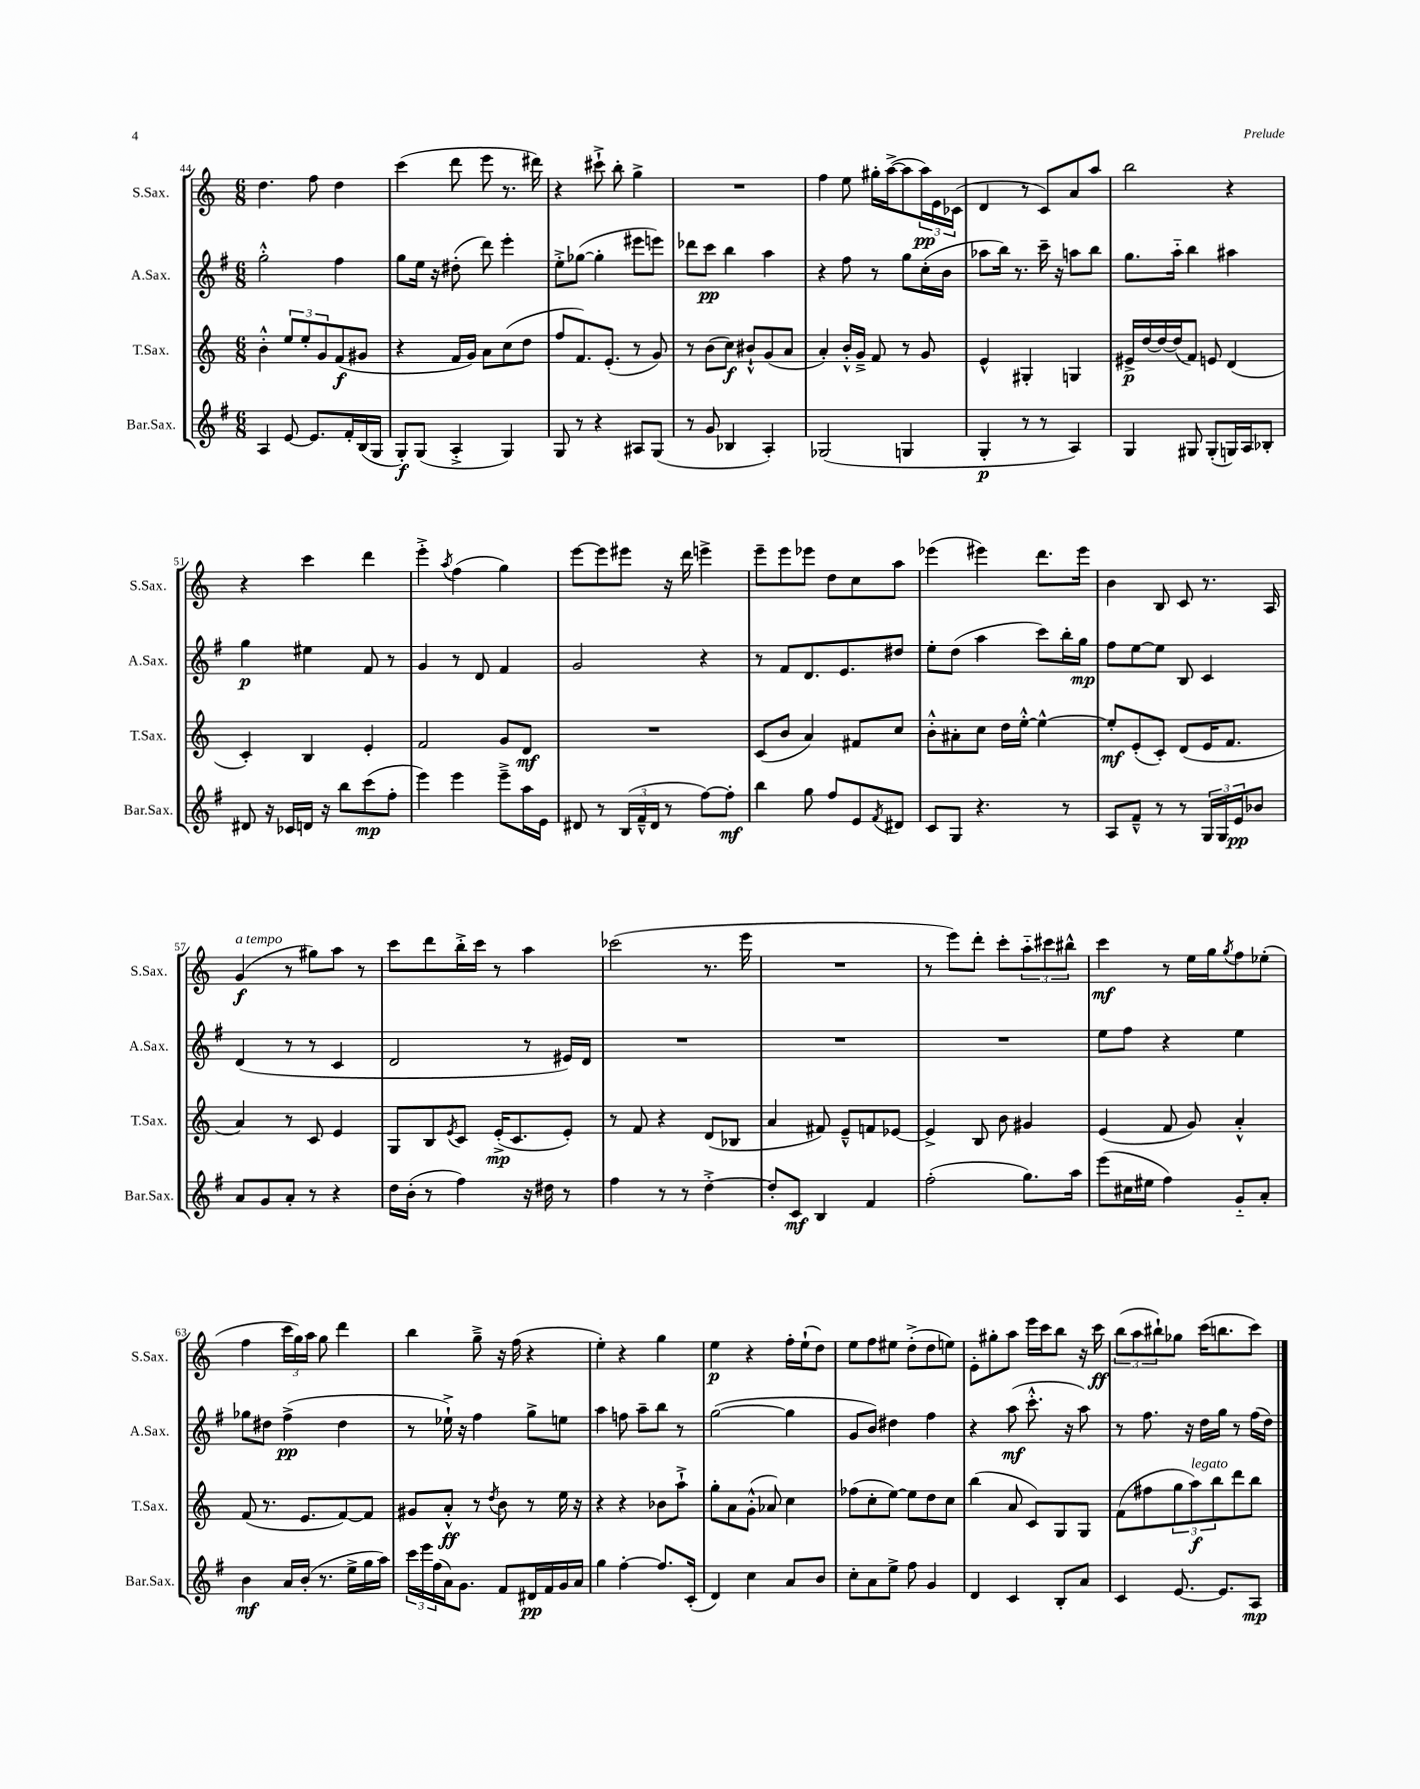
<<
\new StaffGroup <<
\new Staff = "s0" \with { instrumentName = "S.Sax." shortInstrumentName = "S.Sax." } {
    \clef treble \key c \major \numericTimeSignature \time 6/8
    d''4. f''8 d''4 |
    c'''4( d'''8 e'''8 r8. dis'''16) |
    r4 cis'''8-!-> b''8-. g''4-> |
    R2. |
    f''4 e''8 gis''16-. a''16~->( a''8 \tuplet 3/2 { a''16\pp) e'16 ces'16( } |
    d'4 r8 c'8) a'8 a''8 |
    b''2 r4 |
    r4 c'''4 d'''4 |
    e'''4-.-> \acciaccatura { a''8 } f''4( g''4) |
    e'''8~ e'''8 eis'''8 r16 d'''16 e'''4-> |
    e'''8-- e'''8 ees'''8 d''8 c''8 a''8 |
    ees'''4( eis'''4) d'''8. eis'''16 |
    b'4 b8 c'8 r8. a16 |
    g'4\f^\markup { \italic "a tempo" }( r8 gis''8) a''8 r8 |
    c'''8 d'''8 b''16-.-> c'''16 r8 a''4 |
    ces'''2( r8. e'''16 |
    R2. |
    r8 e'''8) d'''8-. c'''8-. \tuplet 3/2 { a''8-_ cis'''8 bis''8-^ } |
    c'''4\mf r8 e''16 g''16 \acciaccatura { g''8 } f''8 ees''8-.( |
    f''4 \tuplet 3/2 { c'''16 g''16) a''16 } g''8 d'''4 |
    b''4 g''8---> r16 f''16( r4 |
    e''4-.) r4 g''4 |
    e''4\p r4 f''16-. e''16-!( d''8) |
    e''8 f''8 eis''8 d''8-.->( d''8 e''8) |
    e'8-. gis''8-. a''8 e'''16 c'''16 b''8 r16 c'''16\ff |
    \tuplet 3/2 { b''8( a''8 bis''8-!) } ges''8 c'''16( b''8. c'''8) \bar "|." |
}
\new Staff = "s1" \with { instrumentName = "A.Sax." shortInstrumentName = "A.Sax." } {
    \clef treble \key g \major \numericTimeSignature \time 6/8
    g''2-.-^ fis''4 |
    g''8 e''16 r16 dis''8-.( d'''8) e'''4-. |
    e''8-.-> ges''8~( ges''4-. eis'''8 e'''8) |
    des'''8 c'''8\pp b''4 a''4 |
    r4 fis''8 r8 g''8 c''16-.( b'16 |
    aes''8 b''16) r8. c'''16-- r16 a''8 b''8 |
    g''8. a''16-_ b''4 ais''4 |
    g''4\p eis''4 fis'8 r8 |
    g'4 r8 d'8 fis'4 |
    g'2 r4 |
    r8 fis'8 d'8. e'8. dis''8 |
    e''8-. d''8( a''4 c'''8) b''16-. g''16\mp |
    fis''8 e''8~ e''8 b8 c'4 |
    d'4( r8 r8 c'4 |
    d'2 r8 eis'16) d'16 |
    R2. |
    R2. |
    R2. |
    e''8 fis''8 r4 e''4 |
    ges''8 dis''8 fis''4->\pp( dis''4 |
    r8 ees''16-!->) r16 fis''4 g''8-> e''8 |
    a''4 f''8 a''8-- b''8 r8 |
    g''2~( g''4 |
    g'8 b'8) dis''4 fis''4 |
    r4 a''8\mf( c'''8.-.-^ r16 a''8) |
    r8 fis''8. r16 d''16 g''16 r8 fis''16( d''16) \bar "|." |
}
\new Staff = "s2" \with { instrumentName = "T.Sax." shortInstrumentName = "T.Sax." } {
    \clef treble \key c \major \numericTimeSignature \time 6/8
    b'4-.-^ \tuplet 3/2 { e''8 e''8-. g'8 } f'8\f( gis'8 |
    r4 f'16 g'16) a'8 c''8( d''8 |
    f''8 f'8.) e'8.-.( r8 g'8) |
    r8 b'8( c''8\f) bis'8-!-^ g'8( a'8 |
    a'4-.) b'16-.-^ g'16---> f'8 r8 g'8 |
    e'4-^ gis4-. g4 |
    eis'16->\p d''16~ d''16~ d''16( f'8) e'8 d'4( |
    c'4-.) b4 e'4-. |
    f'2 g'8 d'8\mf |
    R2. |
    c'8( b'8 a'4) fis'8 c''8 |
    b'8-.-^ ais'8-. c''8 d''16 e''16~-.-^ e''4~-^ |
    e''8-.\mf e'8-.( c'8-.) d'8( e'16 f'8. |
    a'4) r8 c'8 e'4 |
    g8 b8 \acciaccatura { e'8 } c'8 e'16-.->\mp( c'8. e'8-.) |
    r8 f'8 r4 d'8( bes8 |
    a'4 fis'8) e'8---^ f'8 ees'8~ |
    ees'4-> b8 b'8 gis'4 |
    e'4( f'8 g'8) a'4-.-^ |
    f'8( r8. e'8. f'8~) f'8 |
    gis'8 a'8-.-^\ff r8 \acciaccatura { d''8 } b'8 r8 e''16 r16 |
    r4 r4 bes'8 a''8-!-> |
    g''8-. a'8 g'8-.-^( aes'8) c''4 |
    fes''8( c''8-. e''8~) e''8 d''8 c''8 |
    b''4( a'8 c'8) g8 g8 |
    f'8( fis''8 \tuplet 3/2 { g''8 a''8\f^\markup { \italic "legato" }) b''8 } d'''8 b''8 \bar "|." |
}
\new Staff = "s3" \with { instrumentName = "Bar.Sax." shortInstrumentName = "Bar.Sax." } {
    \clef treble \key g \major \numericTimeSignature \time 6/8
    a4 e'8~ e'8. fis'16-. b16( g16 |
    g8-.\f) g8( a4-.-> g4) |
    g8 r8 r4 ais8 g8( |
    r8 g'8 bes4 a4-.) |
    ges2( g4 |
    g4-.\p r8 r8 a4) |
    g4 gis8 gis8-.( g16) a16 bes8-. |
    dis'8 r16 ces'16 d'16 r16 b''8 c'''8\mp( fis''8-. |
    e'''4) e'''4 e'''8---> a''16 e'16 |
    dis'8 r8 \tuplet 3/2 { b16( fis'16---^ dis'16 } r8 fis''8~) fis''8-.\mf |
    b''4 g''8 fis''8 e'8 \acciaccatura { fis'8 } dis'8 |
    c'8 g8 r4. r8 |
    a8 fis'8---^ r8 r8 \tuplet 3/2 { g16 g16 e'16\pp } bes'8 |
    a'8 g'8 a'8-. r8 r4 |
    d''16 b'16-.( r8 fis''4) r16 dis''16 r8 |
    fis''4 r8 r8 d''4~-.-> |
    d''8-. c'8\mf b4 fis'4 |
    fis''2-.( g''8.) a''16 |
    e'''8( cis''16 eis''16 fis''4) g'8-_ a'8-. |
    b'4\mf a'16 b'16-.( r8. e''16-> g''16 a''16) |
    \tuplet 3/2 { c'''16 e'''16 fis''16( } a'16) g'8. fis'8 dis'16\pp fis'16 g'16 a'16 |
    g''4 fis''4~-. fis''8. c'16-.( |
    d'4) c''4 a'8 b'8 |
    c''8-. a'8 e''8-> fis''8 g'4 |
    d'4 c'4 b8-. a'8 |
    c'4 e'8.~ e'8. a8\mp \bar "|." |
}
>>
>>
\layout { \context { \Score currentBarNumber = #44 } }
